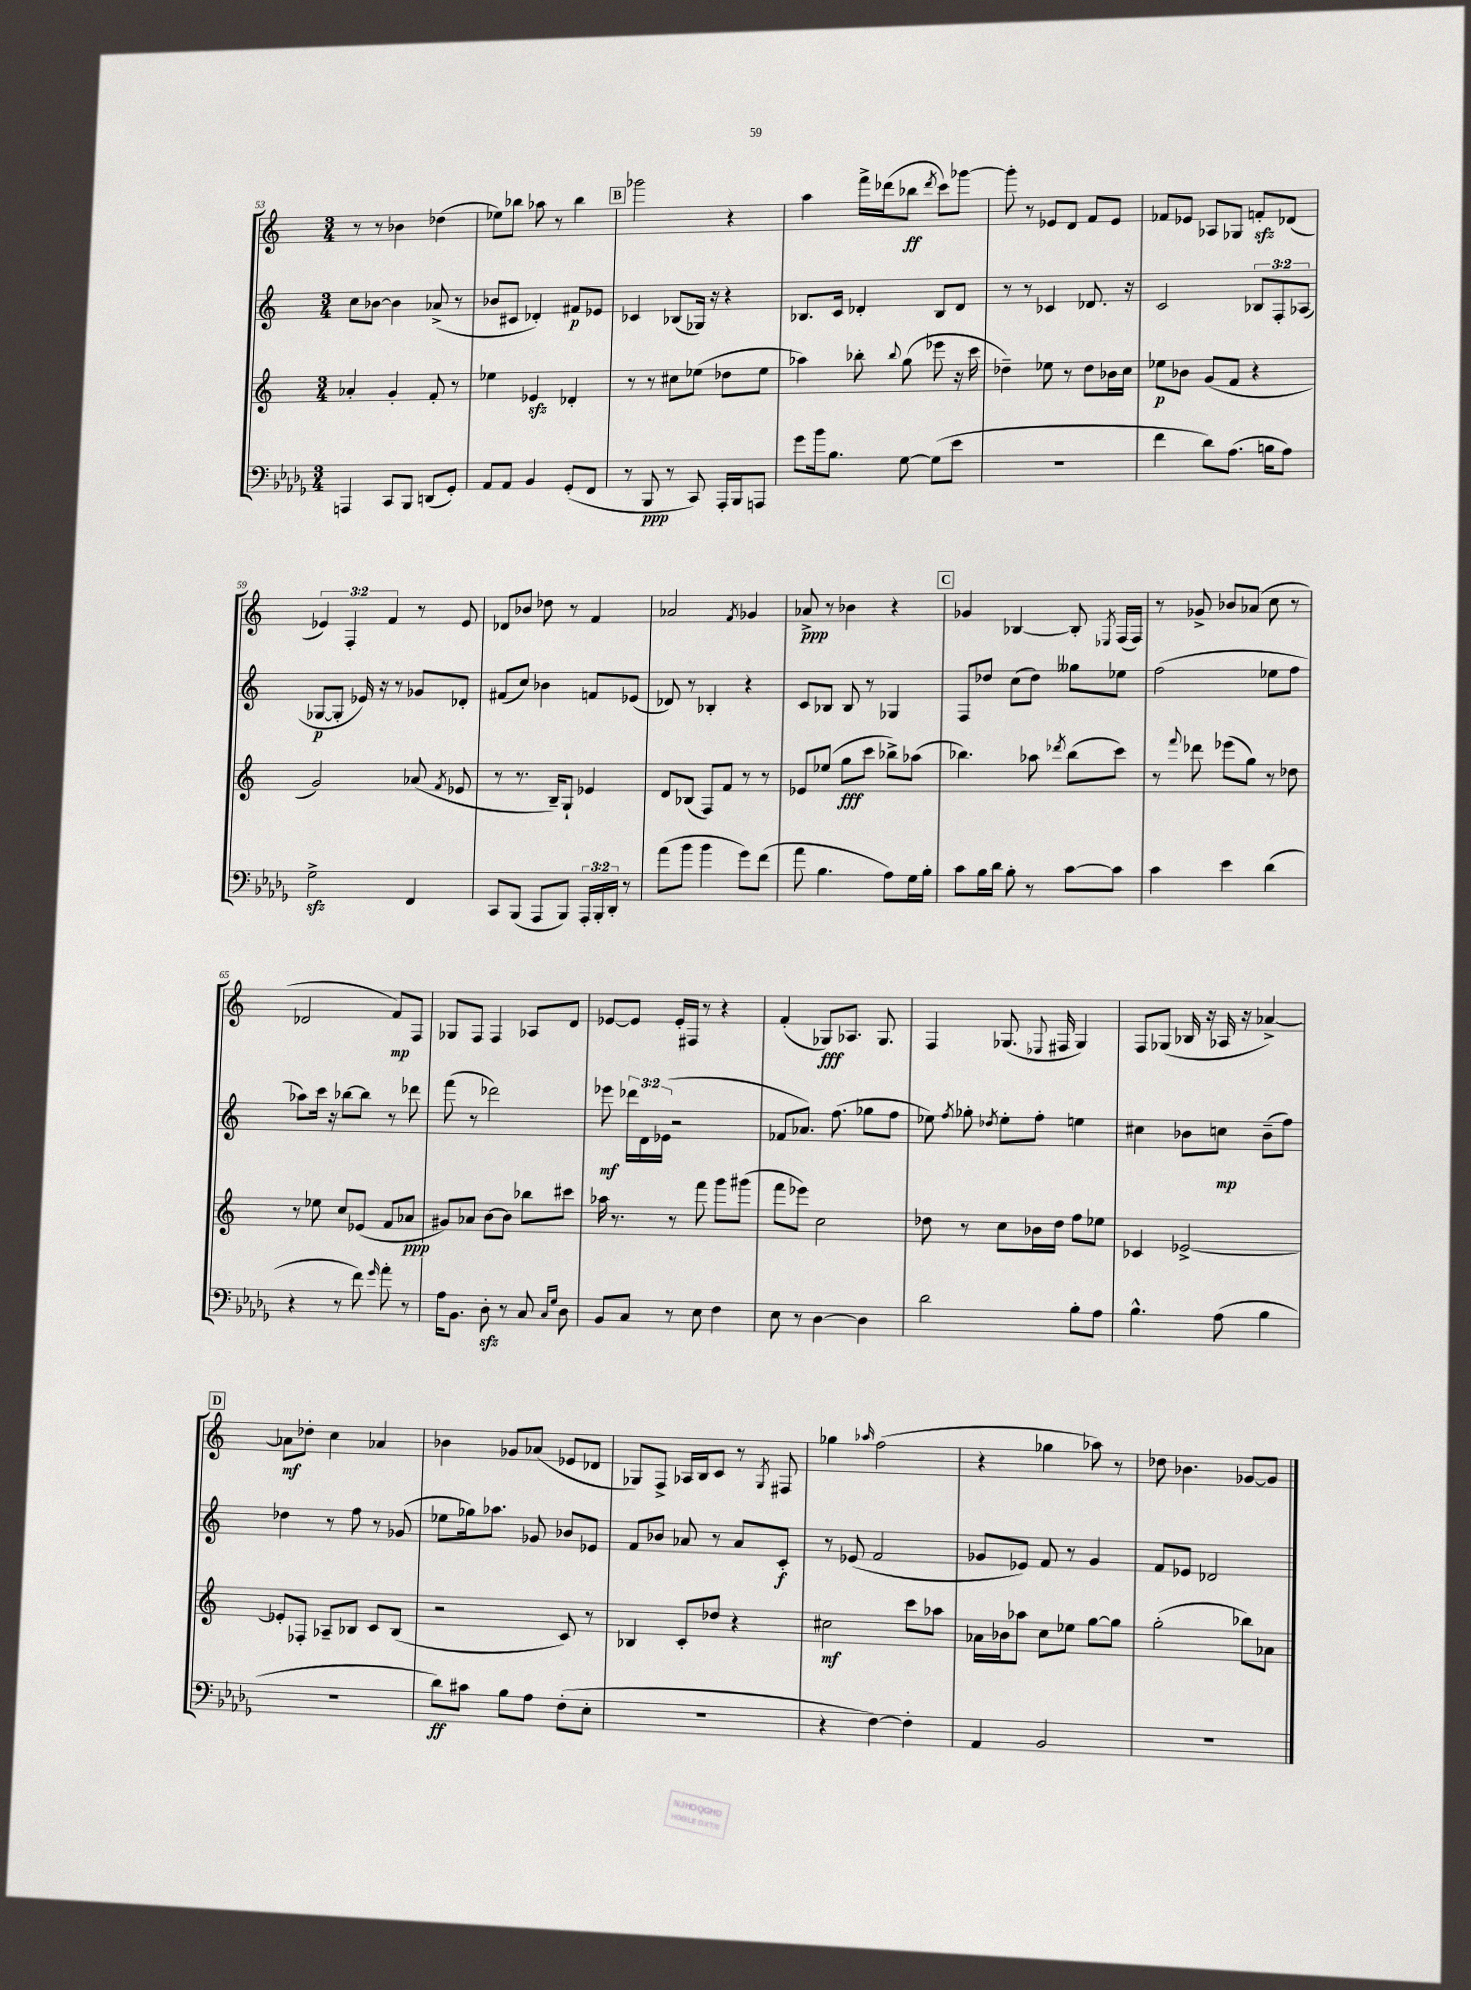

**kern	**kern	**kern	**kern
*staff4	*staff3	*staff2	*staff1
*clefF4	*clefG2	*clefG2	*clefG2
*k[b-e-a-d-g-]	*k[]	*k[]	*k[]
*M3/4	*M3/4	*M3/4	*M3/4
4AAA/	4a-'/	8cc\L	8r
.	.	[8b-\J	8r
8CC/L	4g'/	4b-\]	4b-\
8BBB-/J	.	.	.
(8DD/L	8f'/	(8a-^/	(4dd-\
8GG-'/J)	8r	8r	.
=	=	=	=
8AA-/L	4ee-\	8b-/L	8ee-\L)
8AA-/J	.	8c#/J	8bb-\J
4BB-/	4e-/	4d-'/)	8aa-\
.	.	.	8r
(8GG-'/L	4d-'/	8f#/L	4bb-\
8FF/J	.	8e-/J	.
=	=	=	=
8r	8r	4c-/	2ggg-\
8BBB-/	8r	.	.
8r	8cc#\L	(8B-/L	.
8CC/)	(8ee-\J	16G-/Jk)	.
.	.	16r	.
16AAA-'/LL	8dd-\L	4r	4r
16BBB-/J	.	.	.
8AAA/J	8ee-\J	.	.
=	=	=	=
8g-\L	4aa-\)	8.B-/L	4aa\
16b-\k	.	.	.
8.B-\J	.	16c/Jk	.
.	8bb-'\	4d-'/	16fff^\LL
.	.	.	(16ddd-\J
.	8qqbb-/	.	.
[8G-\	(8gg\	.	8bb-\J
.	.	.	8qddd-/
(8G-\]L	8eee-\	8B-/L	8ccc\L)
8e-\J	16r	8d-/J	[8ggg-\J
.	16ccc\	.	.
=	=	=	=
2.r	4dd-~\)	8r	8ggg-'\]
.	.	8r	8r
.	8ee-\	4c-/	8e-/L
.	8r	.	8d/J
.	8dd-\L	8.d-/	8f/L
.	16b-\L	.	8e-/J
.	16cc\JJ	16r	.
=	=	=	=
4f\	8ee-\L	2c/	8f-/L
.	8b-\J	.	8e-/J
8d-\L)	(8g/L	.	8A-/L
(8.A-\J	8f/J	.	8G-/J
.	4r	12B-/L	8f'/L
16B\LK	.	.	.
.	.	12F'/	.
8A-\J)	.	.	(8d-/J
.	.	(12A-/J	.
=	=	=	=
2G-^\	2g/)	[8G-/L	6e-/)
.	.	8G-'/]J	.
.	.	.	6F'/
.	.	16e-/)	.
.	.	16r	.
.	.	.	6f/
.	.	8r	.
4FF/	(8a-/	8g-/L	8r
.	8qf/	.	.
.	8e-/	8d-'/J	8e-/
=	=	=	=
8CC/L	8r	(8f#/L	8d-/L
(8BBB-/J	8.r	8cc/J)	8b-/J
8AAA-/L	.	4b-\	8dd-\
.	16B~/LK)	.	.
8BBB-/J)	8G`/J	.	8r
24AAA-'/LL	4e-/	8f/L	4f/
24BBB-'/	.	.	.
24DD-'/JJ	.	.	.
8r	.	(8e-/J	.
=	=	=	=
(8a-\L	8d/L	8d-/)	2a-/
8b-\J	(8B-/J	8r	.
4b-\	8F/L)	4B-'/	.
.	8f/J	.	.
.	.	.	8qf/
8g-\L)	8r	4r	4g-/
(8f\J	8r	.	.
=	=	=	=
8a-\	8e-/L	8c/L	8a-^/
4.B-\	(8ee-/J	8B-/J	8r
.	8gg\L	8B-/	4b-\
.	8ccc\J	8r	.
8A-\L)	8bb-^\L)	4G-/	4r
16G-\L	(8aa-\J	.	.
16B-'\JJ	.	.	.
=	=	=	=
8c\L	4.bb-\)	8F/L	4g-/
16B-\L	.	8dd-/J	.
16d-\JJ	.	.	.
8B-'\	.	(8cc\L	[4B-/
8r	8aa-\	8dd-\J)	.
.	8qddd-/	.	.
[8c\L	(8bb-\L	8gg--\L	8B-'/]
.	.	.	8qE-/
8c\]J	8ccc\J)	8ee-\J	(16F/LL
.	.	.	16F/JJ)
=	=	=	=
4c\	8r	(2ff\	8r
.	8qqfff/	.	.
.	8ddd-\	.	8g-^/
4e-\	(8eee-\L	.	8b-/L
.	8gg\J)	.	(8a-/J
(4d-\	8r	8ee-\L	8cc\
.	8dd-\	8ff\J	8r
=	=	=	=
4r	8r	8aa-\L)	2d-/
.	8ee-\	16ccc\Jk	.
.	.	16r	.
8r	8cc/L	[8bb-\L	.
8f\)	(8e-/J	8bb-\]J	.
16qqg-/	.	.	.
8a-'\	8f/L	8r	8f/L)
8r	8a-/J	8ddd-\	8F/J
=	=	=	=
16A-\LK	8g#/L)	(8fff\	8G-/L
8.BB-\J	.	.	.
.	8a-/J	8r	8F/J
8D-'\	[8b\L	2ddd-\)	4F/
8r	8b\]J	.	.
8C/	8bb-\L	.	8A-/L
16qqC/LL	.	.	.
16qqG-/JJ	.	.	.
8D-\	8ccc#\J	.	8d/J
=	=	=	=
8BB-/L	16aa-\	8eee-\	[8e-/L
.	8.r	.	.
8C/J	.	24ddd-\LL	8e-/]J
.	.	24d\	.
.	.	(24e-\JJ	.
8r	8r	2r	16e-'/LL
.	.	.	16F#/JJ
8E-\	8fff\	.	8r
4F\	8ggg\L	.	4r
.	(8ggg#\J	.	.
=	=	=	=
8E-\	8fff\L	8f-/L	(4f'/
8r	8eee-\J)	8.a-/J)	.
[4D-\	2cc\	.	8G-/L)
.	.	(8.ff\	.
.	.	.	8.A-/J
4D-\]	.	8gg-\L	.
.	.	.	8.G-/
.	.	8ff\J	.
=	=	=	=
2d-\	8dd-\	8ee-\)	4F/
.	.	8qff/	.
.	8r	8gg-'\	.
.	.	8qdd-/	.
.	8cc\L	8ee-'\L	(8.G-/
.	16b-\L	8ff'\J	.
.	.	.	8qqE-/
.	16dd-\JJ	.	16F#/
8B-'\L	8ff\L	4ee\	4G-/)
8A-\J	8ee-\J	.	.
=	=	=	=
4.B-^^\	4c-/	4cc#\	8F/L
.	.	.	(8G-/J
.	[2e-^/	8b-\L	16B-/
.	.	.	16r
(8A-\	.	8cc\J	16A-/
.	.	.	16r
4B-\	.	(8b-~\L	[4a-^/)
.	.	8ff\J)	.
=	=	=	=
2.r	8e-'/]L	4dd-\	8a-\]L
.	8F-'/J	.	8dd-'\J
.	8A-~/L	8r	4cc\
.	8B-/J	8ff\	.
.	8c/L	8r	4a-/
.	(8B-/J	(8g-/	.
=	=	=	=
8d-\L)	2r	8ee-\L	4b-\
8c#\J	.	16gg-\k)	.
.	.	8.aa-\J	.
8B-\L	.	.	8g-/L
8A-\J	.	8g-/	(8a-/J
(8F'\L	8c/)	8b-/L	8e-/L
8E-'\J	8r	8e-/J	8d-/J
=	=	=	=
2.r	4B-/	8f/L	8G-/L)
.	.	8b-/J	8F^/J
.	8c'/L	8a-/	16A-/LL
.	.	.	16B/J
.	8dd-/J	8r	8c/J
.	4r	8a-/L	8r
.	.	.	8qG-/
.	.	8c'/J	8F#/
=	=	=	=
4r	2cc#\	8r	4gg-\
.	.	(8e-/	.
.	.	.	16qqaa-/
[4F\)	.	2f/	(2ff\
4F'\]	8ccc\L	.	.
.	8aa-\J	.	.
=	=	=	=
4AA-/	16a-\LL	8g-/L	4r
.	16b-\J	.	.
.	8aa-\J	8e-/J)	.
2BB-/	8cc\L	8f/	4gg-\
.	8ee-\J	8r	.
.	[8gg\L	4g-/	8aa-\)
.	8gg\]J	.	8r
=	=	=	=
2.r	(2gg'\	8f/L	8dd-\
.	.	8e-/J	4.b-\
.	.	2d-/	.
.	8bb-\L)	.	[8g-/L
.	8a-\J	.	8g-/]J
==	==	==	==
*-	*-	*-	*-
